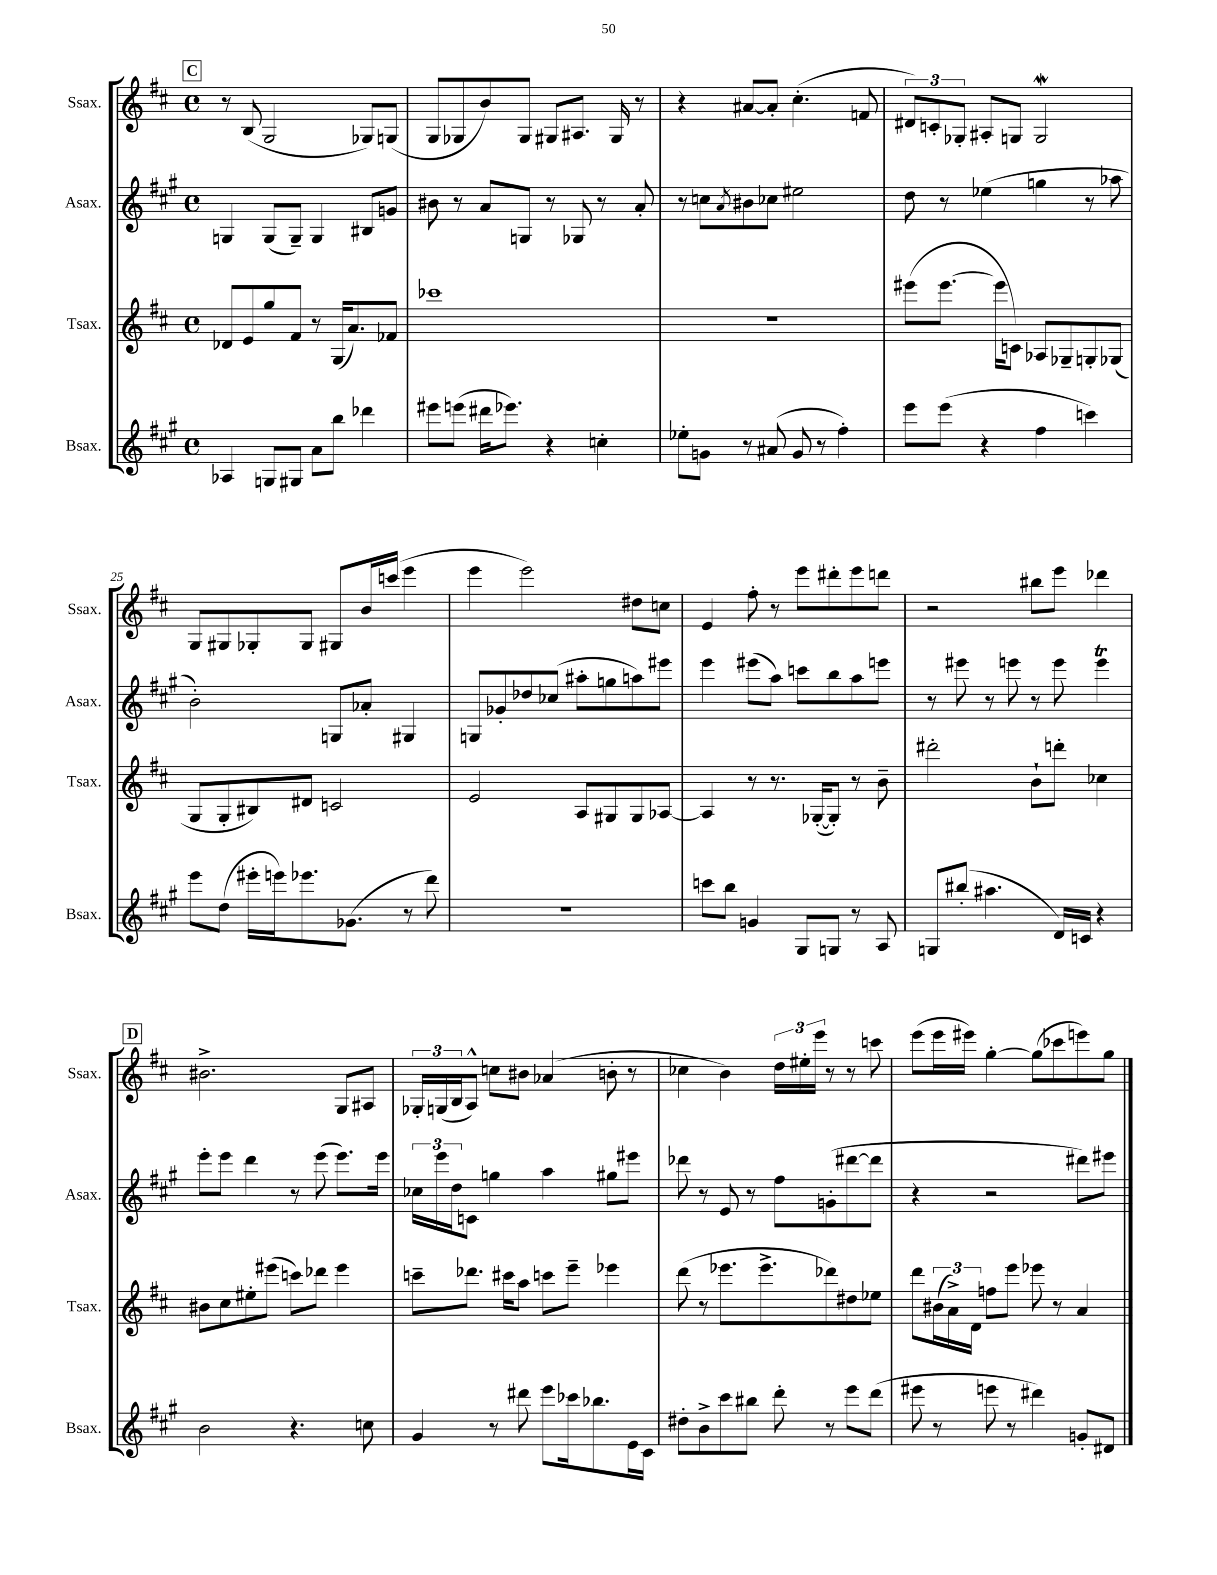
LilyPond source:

<<
\new StaffGroup <<
\new Staff = "s0" \with { instrumentName = "Ssax." shortInstrumentName = "Ssax." } {
    \clef treble \key d \major \defaultTimeSignature \time 4/4
    \mark \markup { \box "C" } r8 b8( g2 ges8) g8( |
    g8 ges8 b'8) ges8 gis8 ais8. gis16 r8 |
    r4 ais'8~ ais'8-. cis''4.-.( f'8 |
    \tuplet 3/2 { dis'8) c'8-. ges8-. } ais8-. g8 g2\mordent |
    g8 gis8 ges8-. ges8 gis8 b'16 c'''16( e'''4 |
    e'''4 e'''2) dis''8 c''8 |
    e'4 fis''8-. r8 e'''8 dis'''8-. e'''8 d'''8 |
    r2 bis''8 e'''8 des'''4 |
    \mark \markup { \box "D" } bis'2.-> g8 ais8 |
    \tuplet 3/2 { ges16-. g16( b16 } a8-^) c''8 bis'8 aes'4( b'8-. r8 |
    ces''4 b'4) \tuplet 3/2 { d''16 eis''16-. e'''16 } r8 r8 c'''8 |
    e'''8( e'''16 eis'''16) g''4~-. g''8( ces'''8 e'''8) g''8 \bar "|." |
}
\new Staff = "s1" \with { instrumentName = "Asax." shortInstrumentName = "Asax." } {
    \clef treble \key a \major \defaultTimeSignature \time 4/4
    \mark \markup { \box "C" } g4 g8( g8--) g4 bis8 g'8 |
    bis'8 r8 a'8 g8 r8 ges8 r8 a'8-. |
    r8 c''8 \acciaccatura { a'8 } bis'8 ces''8 eis''2 |
    d''8 r8 ees''4( g''4 r8 aes''8 |
    b'2-.) g8 aes'8-. gis4 |
    g8 ges'8-. des''8 ces''8( ais''8-. g''8 a''8) eis'''8 |
    e'''4 eis'''8( a''8) c'''8 b''8 a''8 e'''8 |
    r8 eis'''8 r8 e'''8 r8 e'''8 e'''4\trill |
    \mark \markup { \box "D" } e'''8-. e'''8 d'''4 r8 e'''8( e'''8.) e'''16 |
    \tuplet 3/2 { ces''16 e'''16 d''16 } c'8 g''4 a''4 gis''8 eis'''8 |
    des'''8 r8 e'8 r8 fis''8 g'8-.( dis'''8~ dis'''8 |
    r4 r2 dis'''8) eis'''8 \bar "|." |
}
\new Staff = "s2" \with { instrumentName = "Tsax." shortInstrumentName = "Tsax." } {
    \clef treble \key d \major \defaultTimeSignature \time 4/4
    \mark \markup { \box "C" } des'8 e'8 g''8 fis'8 r8 g16( a'8.) fes'8 |
    ces'''1 |
    R1 |
    eis'''8( eis'''8.~ eis'''16 c'8) aes8 ges8-- g8-. ges8( |
    g8 g8-. bis8) dis'8 c'2 |
    e'2 a8 gis8 gis8 aes8~ |
    aes4 r8 r8. ges16~-.( ges8-.) r8 b'8-- |
    dis'''2-. b'8-! d'''8-. ces''4 |
    \mark \markup { \box "D" } bis'8 cis''8 eis''8-. eis'''8( c'''8) des'''8 eis'''4 |
    c'''8-- des'''8. cis'''16 a''8 c'''8 e'''8-- ees'''4 |
    d'''8( r8 ees'''8. ees'''8.-> des'''8) dis''8 ees''8 |
    d'''8 \tuplet 3/2 { bis'16( a'16->) d'16 } f''8 e'''8 ees'''8 r8 a'4 \bar "|." |
}
\new Staff = "s3" \with { instrumentName = "Bsax." shortInstrumentName = "Bsax." } {
    \clef treble \key a \major \defaultTimeSignature \time 4/4
    \mark \markup { \box "C" } aes4 g8 gis8 a'8 b''8 des'''4 |
    eis'''8 e'''8( dis'''16 ees'''8.) r4 c''4-. |
    ees''8-. g'8 r8 ais'8( g'8 r8 fis''4-.) |
    e'''8 e'''8( r4 fis''4 c'''4) |
    e'''8 d''8( eis'''16-. e'''16) ees'''8. ges'8.( r8 d'''8) |
    R1 |
    c'''8 b''8 g'4 gis8 g8 r8 a8 |
    g8 bis''8-.( ais''4. d'16) c'16 r4 |
    \mark \markup { \box "D" } b'2 r4. c''8 |
    gis'4 r8 dis'''8 e'''8 ces'''16 bes''8. e'16 cis'16 |
    dis''8-. b'8-> cis'''8 bis''8 d'''8-. r8 e'''8 d'''8( |
    eis'''8 r8 e'''8 r8 dis'''4) g'8-. dis'8 \bar "|." |
}
>>
>>
\layout { \context { \Score currentBarNumber = #21 } }
